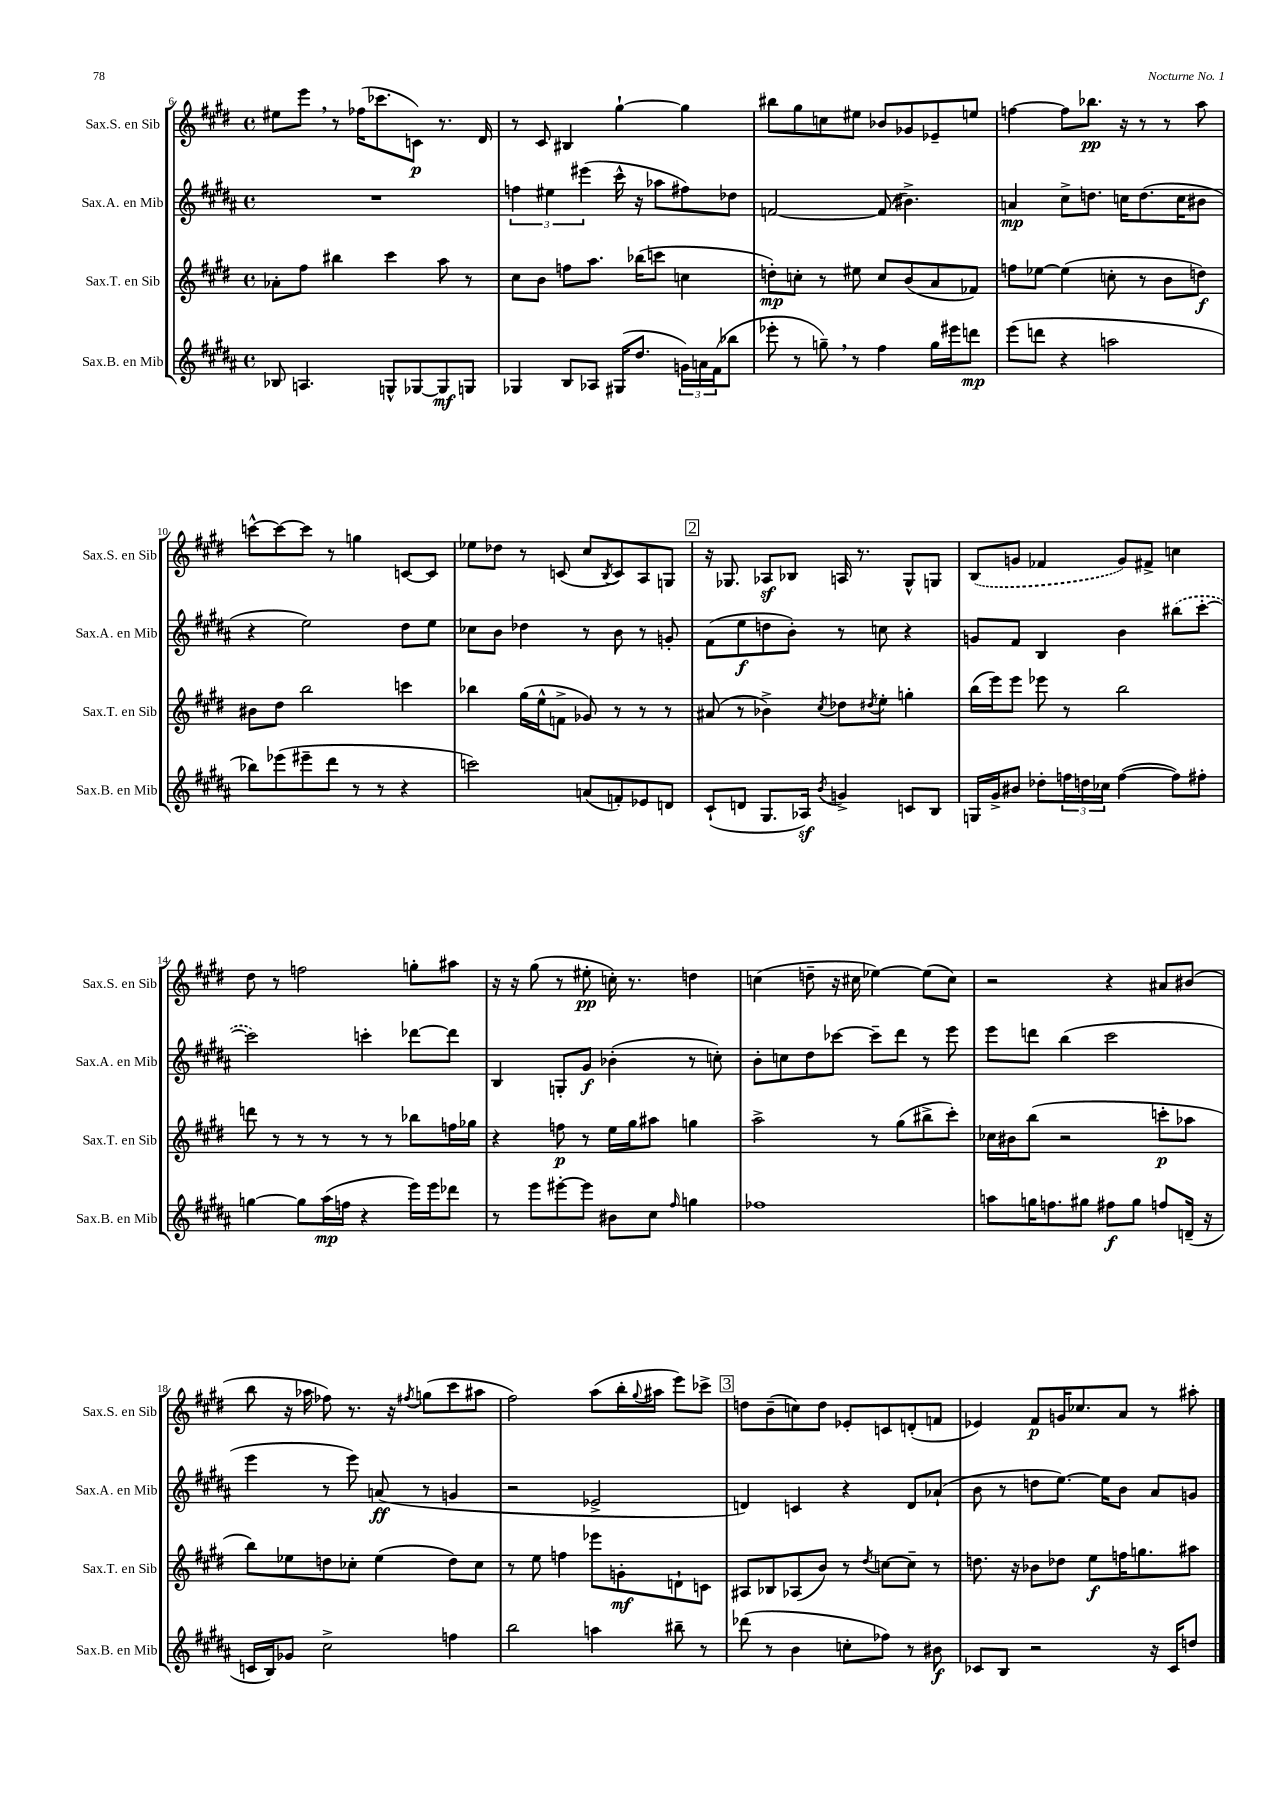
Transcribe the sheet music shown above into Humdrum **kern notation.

**kern	**dynam	**kern	**dynam	**kern	**dynam	**kern	**dynam
*part4	*part4	*part3	*part3	*part2	*part2	*part1	*part1
*staff4	*staff4	*staff3	*staff3	*staff2	*staff2	*staff1	*staff1
*I"Sax.B. en Mib	*	*I"Sax.T. en Sib	*	*I"Sax.A. en Mib	*	*I"Sax.S. en Sib	*
*I'Sax.B. en Mib	*	*I'Sax.T. en Sib	*	*I'Sax.A. en Mib	*	*I'Sax.S. en Sib	*
*clefG2	*	*clefG2	*	*clefG2	*	*clefG2	*
*k[f#c#g#d#a#]	*	*k[f#c#g#d#]	*	*k[f#c#g#d#a#]	*	*k[f#c#g#d#]	*
*M4/4	*	*M4/4	*	*M4/4	*	*M4/4	*
*met(c)	*	*met(c)	*	*met(c)	*	*met(c)	*
=6	=6	=6	=6	=6	=6	=6	=6
8B-X/	.	8a-X'\L	.	1r	.	8ee#X\L	.
4.An/	.	8ff#\J	.	.	.	8eee,\J	.
.	.	4bb#X\	.	.	.	8r	.
.	.	.	.	.	.	(16ff-X\KL	.
.	.	.	.	.	.	8.ccc-X\	.
8Gn^^/L	.	4ccc#\	.	.	.	.	.
[8G-X/	.	.	.	.	.	8cn\J)	p
8G-/]	mf	8aa\	.	.	.	8.r	.
8Gn/J	.	8r	.	.	.	.	.
.	.	.	.	.	.	16d#/	.
=7	=7	=7	=7	=7	=7	=7	=7
4G-X/	.	8cc#\L	.	6ffn\	.	8r	.
.	.	8b\J	.	.	.	8c#/	.
.	.	.	.	6ee#X\	.	.	.
8B/L	.	8ffn\L	.	.	.	4B#X/	.
.	.	.	.	(6eee#X\	.	.	.
8A-X/J	.	8.aa\J	.	.	.	.	.
(16G#X/KL	.	.	.	16ccc#^^\	.	[4gg#`\	.
8.dd#/J	.	(16bb-X\KL	.	16r	.	.	.
.	.	8cccn\J	.	8aa-X\L	.	.	.
24gn\LL)	.	4ccn\	.	8ff#X\)	.	4gg#\]	.
24an\	.	.	.	.	.	.	.
(24f#\J	.	.	.	.	.	.	.
8bb-X\J	.	.	.	8dd-X\J	.	.	.
=8	=8	=8	=8	=8	=8	=8	=8
8eee-X'\	.	8ddn'\L)	mp	[2fn/	.	8bb#X\L	.
8r	.	8ccn'\J	.	.	.	8gg#\	.
8ggn~,\)	.	8r	.	.	.	8ccn\	.
8r	.	8ee#X\	.	.	.	8ee#X\J	.
4ff#\	.	8cc/L	.	(8f/]	.	8b-X/L	.
.	.	(8b/	.	4.b#X^\)	.	8g-X/	.
16gg\LL	.	8a/	.	.	.	8e-X~/	.
16eee#X\J	.	.	.	.	.	.	.
8dddn\J	mp	8f-X/J)	.	.	.	8een/J	.
=9	=9	=9	=9	=9	=9	=9	=9
(8eee\L	.	8ffn\L	.	4an/	mp	[4ffn\	.
8dddn\J	.	[8ee-X\J	.	.	.	.	.
4r	.	(4ee-\]	.	8cc#^\L	.	8ff\L]	.
.	.	.	.	8.ddn\J	.	8.bb-X\J	pp
2aan\	.	8ccn'\	.	.	.	.	.
.	.	.	.	16ccn\KL	.	16r	.
.	.	8r	.	(8.dd\	.	8r	.
.	.	8b\L	.	.	.	8r	.
.	.	.	.	16cc\K	.	.	.
.	.	8ddn\J)	f	8b#X\J	.	8aa\	.
!!LO:LB:g=z
=10	=10	=10	=10	=10	=10	=10	=10
8bb-X\L)	.	8b#X\L	.	4r	.	[8cccn^^\L	.
(8eee-X\	.	8dd#\J	.	.	.	8ccc\_	.
8eee#X~\	.	2bb\	.	2ee\)	.	8ccc\J]	.
8ddd#\J	.	.	.	.	.	8r	.
8r	.	.	.	.	.	4ggn\	.
8r	.	.	.	.	.	.	.
4r	.	4cccn\	.	8dd#\L	.	[8cn/L	.
.	.	.	.	8ee\J	.	8c/J]	.
=11	=11	=11	=11	=11	=11	=11	=11
2cccn\)	.	4bb-X\	.	8cc-X\L	.	8ee-X\L	.
.	.	.	.	8b\J	.	8dd-X\J	.
.	.	(16gg#\LL	.	4dd-X\	.	8r	.
.	.	16ee^^\J	.	.	.	.	.
.	.	8fn^\J	.	.	.	(8cn/	.
(8an/L	.	8g-X/)	.	8r	.	8cc#/L	.
.	.	.	.	.	.	8qB/	.
8fn'/)	.	8r	.	8b\	.	8c/)	.
8e-X/	.	8r	.	8r	.	8A/	.
8dn/J	.	8r	.	8gn'/	.	8Gn/J	.
!!LO:REH:place=s1:t=2
=12	=12	=12	=12	=12	=12	=12	=12
(8c#`/L	.	(8a#X/	.	(8f#\L	.	16r	.
.	.	.	.	.	.	8.G-X/	.
8dn/J	.	8r	.	8ee\	f	.	.
8.G#/L	.	4b-X^\)	.	8ddn\	.	8A-Xz/L	.
.	.	.	.	8b'\J)	.	8B-X/J	.
16A-Xz/Jk)	.	.	.	.	.	.	.
8qb/	.	8qcc#/	.	.	.	.	.
4gn^/	.	8dd-X\L	.	8r	.	16An/	.
.	.	.	.	.	.	8.r	.
.	.	8qdd#X/	.	.	.	.	.
.	.	8ee'\J	.	8ccn\	.	.	.
8cn/L	.	4ggn'\	.	4r	.	8G-^^/L	.
8B/J	.	.	.	.	.	8Gn/J	.
=13	=13	=13	=13	=13	=13	=13	=13
16Gn/LL	.	(16bb\LL	.	8gn/L	.	(8B/L	.
16g#^/J	.	16eee\J)	.	.	.	.	.
8b#X/J	.	8eee\J	.	8f#/J	.	8gn/J	.
8dd-X'\L	.	8eee-X\	.	4B/	.	4f-X/	.
24ffn\L	.	8r	.	.	.	.	.
24ddn\	.	.	.	.	.	.	.
24cc-X\JJ	.	.	.	.	.	.	.
([4ff\	.	2bb\	.	4b\	.	8g/L)	.
.	.	.	.	.	.	8f#X^/J	.
8ff\L])	.	.	.	(8bb#X\L	.	4ccn\	.
8ff#X'\J	.	.	.	[8ccc#'\J	.	.	.
!!LO:LB:g=z
=14	=14	=14	=14	=14	=14	=14	=14
[4ggn\	.	8dddn\	.	2ccc#\])	.	8dd#\	.
.	.	8r	.	.	.	8r	.
8gg\L]	.	8r	.	.	.	2ffn\	.
(16aa#\L	mp	8r	.	.	.	.	.
16ffn\JJ	.	.	.	.	.	.	.
4r	.	8r	.	4cccn'\	.	.	.
.	.	8r	.	.	.	.	.
16eee\LL)	.	8bb-X\L	.	[8ddd-X\L	.	8ggn'\L	.
16eee\J	.	.	.	.	.	.	.
8ddd-X\J	.	16ffn\L	.	8ddd-\J]	.	8aa#X\J	.
.	.	16gg-X\JJ	.	.	.	.	.
=15	=15	=15	=15	=15	=15	=15	=15
8r	.	4r	.	4B/	.	16r	.
.	.	.	.	.	.	16r	.
8eee\L	.	.	.	.	.	(8gg#\	.
[8eee#X'\	.	8ffn\	p	8Gn'/L	.	8r	.
8eee#\J]	.	8r	.	8g#/J	f	8ee#X'\	pp
8b#X\L	.	16ee\LL	.	(4b-X'\	.	16ccn'\)	.
.	.	16gg#\J	.	.	.	8.r	.
8cc#\J	.	8aa#X\J	.	.	.	.	.
16qqff#/	.	.	.	.	.	.	.
4ggn\	.	4ggn\	.	8r	.	4ddn\	.
.	.	.	.	8ccn'\)	.	.	.
=16	=16	=16	=16	=16	=16	=16	=16
1ff-X	.	2aa^\	.	8b'\L	.	(4ccn\	.
.	.	.	.	8ccn\	.	.	.
.	.	.	.	8dd#\	.	8ddn~\	.
.	.	.	.	[8ccc-X\J	.	16r	.
.	.	.	.	.	.	16cc#X\	.
.	.	8r	.	8ccc-~\L]	.	[4ee-X\)	.
.	.	(8gg#\L	.	8ddd#\J	.	.	.
.	.	8bb#X^\	.	8r	.	(8ee-\L]	.
.	.	8ccc#'\J)	.	8eee\	.	8cc#\J)	.
=17	=17	=17	=17	=17	=17	=17	=17
8aan\L	.	16cc-X\LL	.	8eee\L	.	2r	.
.	.	16b#X\J	.	.	.	.	.
16ggn\K	.	(8bb\J	.	8dddn\J	.	.	.
8.ffn\	.	.	.	.	.	.	.
.	.	2r	.	(4bb\	.	.	.
8gg#X\J	.	.	.	.	.	.	.
8ff#X\L	f	.	.	2ccc#\	.	4r	.
8gg#\J	.	.	.	.	.	.	.
8ffn/L	.	8cccn'\L	p	.	.	8a#X/L	.
(16dn~/Jk	.	8aa-X\J	.	.	.	(8b#X/J	.
16r	.	.	.	.	.	.	.
!!LO:LB:g=z
=18	=18	=18	=18	=18	=18	=18	=18
16cn/LL	.	8bb\L)	.	4eee\	.	8bb\	.
16B/J)	.	.	.	.	.	.	.
8g-X/J	.	8ee-X\	.	.	.	16r	.
.	.	.	.	.	.	16aa-X\	.
2cc#^\	.	8ddn\	.	8r	.	8ff-X\)	.
.	.	8cc-X'\J	.	8eee\)	.	8.r	.
.	.	(4ee-\	.	(8an/	ff	.	.
.	.	.	.	.	.	16r	.
.	.	.	.	.	.	8qff#X/	.
.	.	.	.	8r	.	(8ggn\L	.
4ffn\	.	8dd\L)	.	4gn/	.	8ccc#\	.
.	.	8cc-\J	.	.	.	8aa#X\J	.
=19	=19	=19	=19	=19	=19	=19	=19
2bb\	.	8r	.	2r	.	2ff#\)	.
.	.	8ee\	.	.	.	.	.
.	.	4ffn\	.	.	.	.	.
4aan\	.	8eee-X\L	.	2e-X^/	.	(8aa\L	.
.	.	8gn'\	mf	.	.	16bb'\L	.
.	.	.	.	.	.	8qqgg#/	.
.	.	.	.	.	.	16aa#X\JJ	.
8bb#X~\	.	8dn`\	.	.	.	8eee\L)	.
8r	.	8cn\J	.	.	.	8ccc-X^\J	.
!!LO:REH:place=s1:t=3
=20	=20	=20	=20	=20	=20	=20	=20
(8ddd-X\	.	8A#X/L	.	4dn/)	.	8ddn\L	.
8r	.	8B-X/	.	.	.	(8b~\	.
4b\	.	(8A-X/	.	4cn/	.	8ccn\)	.
.	.	8b/J)	.	.	.	8dd\J	.
8ccn'\L	.	8r	.	4r	.	8e-X'/L	.
.	.	8qdd#/	.	.	.	.	.
8ff-X\J)	.	[8ccn\L	.	.	.	8cn/	.
8r	.	8cc~\J]	.	8d/L	.	(8dn'/	.
8b#X\	f	8r	.	(8a-X`/J	.	8fn/J	.
=21	=21	=21	=21	=21	=21	=21	=21
8c-X/L	.	8.ddn\	.	8b\	.	4e-X/)	.
8B/J	.	.	.	8r	.	.	.
.	.	16r	.	.	.	.	.
2r	.	8b-X\L	.	8ddn\L	.	8f#/L	p
.	.	8dd-X\J	.	[8.ee\J)	.	16gn/K	.
.	.	.	.	.	.	8.cc-X/	.
.	.	8ee\L	f	.	.	.	.
.	.	.	.	16ee\KL]	.	.	.
.	.	16ffn\K	.	8b\J	.	8a/J	.
.	.	8.ggn\	.	.	.	.	.
16r	.	.	.	8a#/L	.	8r	.
16c-/KL	.	.	.	.	.	.	.
8ddn/J	.	8aa#X\J	.	8gn/J	.	8aa#X'\	.
==	==	==	==	==	==	==	==
*-	*-	*-	*-	*-	*-	*-	*-
